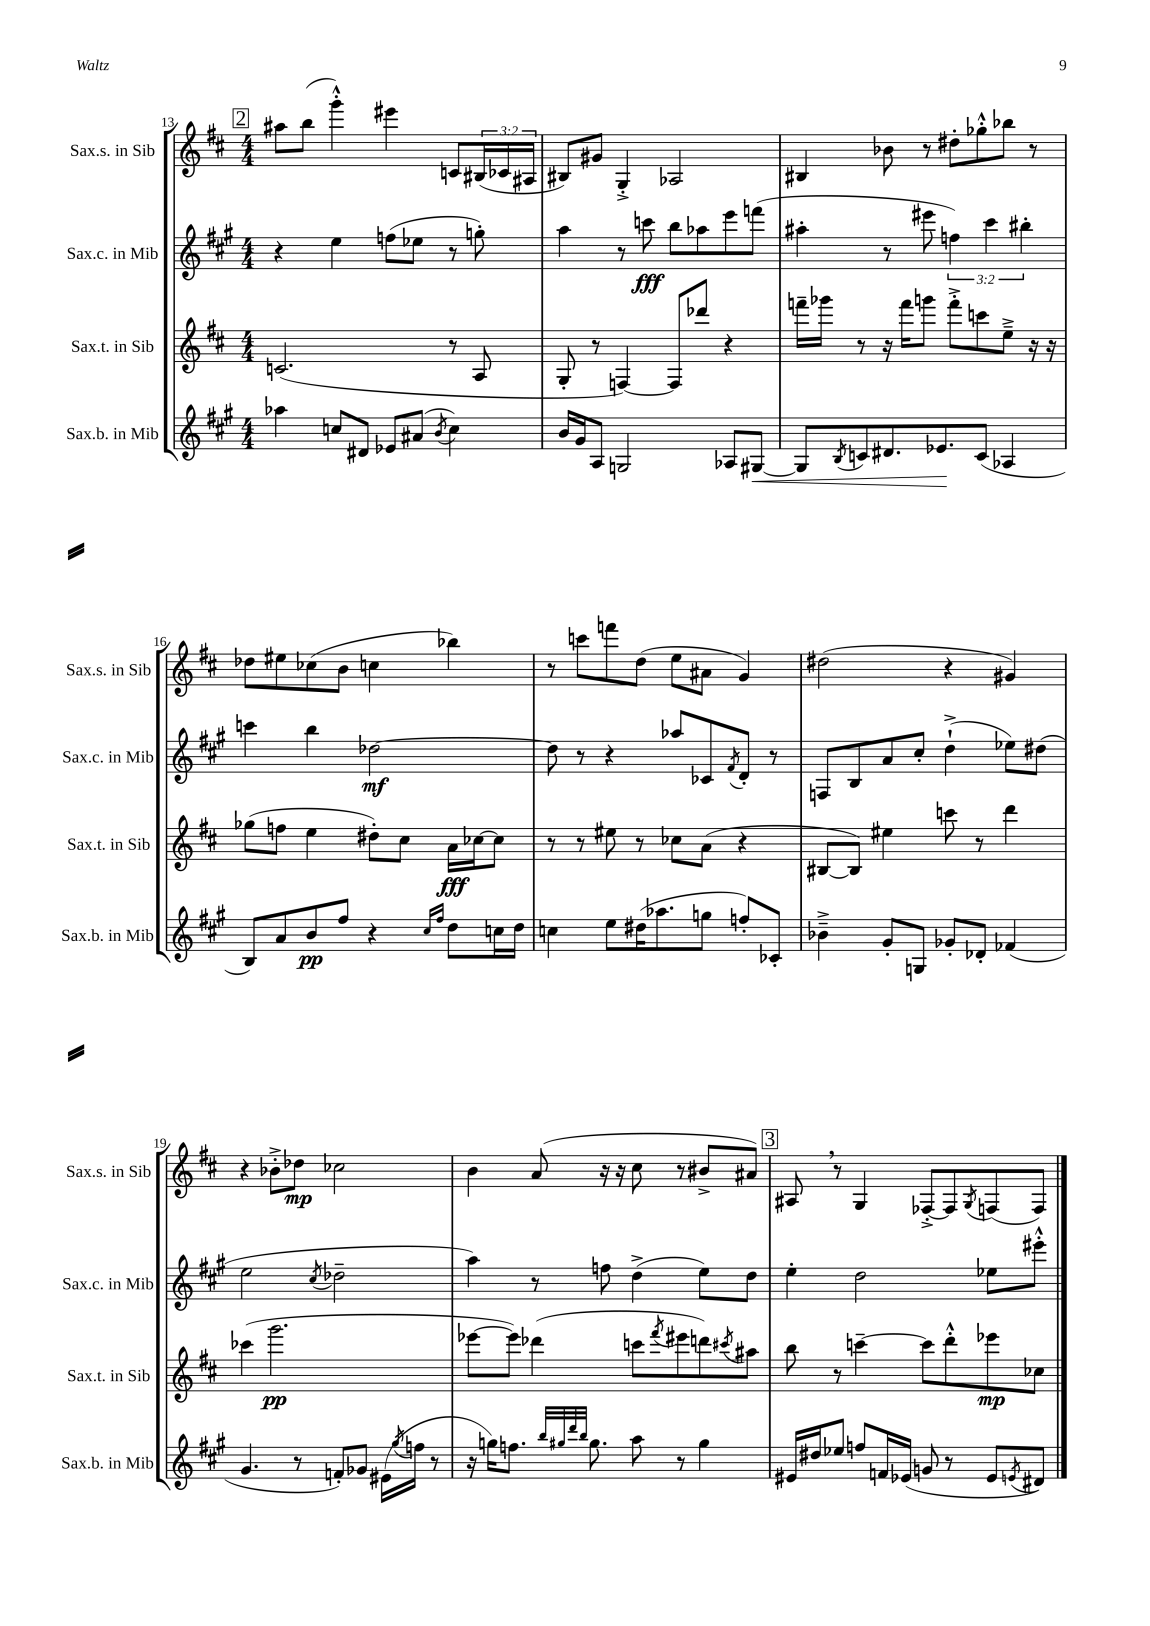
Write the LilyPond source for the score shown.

<<
\new StaffGroup <<
\new Staff = "s0" \with { instrumentName = "Sax.s. in Sib" shortInstrumentName = "Sax.s. in Sib" } {
    \clef treble \key d \major \numericTimeSignature \time 4/4 \override Staff.TupletNumber.text = #tuplet-number::calc-fraction-text
    \mark \markup { \box "2" } ais''8 b''8( g'''4-.-^) eis'''4 c'8 \tuplet 3/2 { bis16( ces'16 ais16 } |
    bis8) gis'8 g4-.-> aes2 |
    bis4 bes'8 r8 dis''8-. ges''8-.-^ bes''8 r8 |
    des''8 eis''8 ces''8( b'8 c''4 bes''4) |
    r8 c'''8 f'''8 d''8( e''8 ais'8 g'4) |
    dis''2( r4 gis'4) |
    r4 bes'8-.-> des''8\mp ces''2 |
    b'4 a'8( r16 r16 cis''8 r8 bis'8-> ais'8) |
    \mark \markup { \box "3" } ais8 \breathe r8 g4 fes8~-.-> fes8 \acciaccatura { g8 } f8( f8) \bar "|." |
}
\new Staff = "s1" \with { instrumentName = "Sax.c. in Mib" shortInstrumentName = "Sax.c. in Mib" } {
    \clef treble \key a \major \numericTimeSignature \time 4/4 \override Staff.TupletNumber.text = #tuplet-number::calc-fraction-text
    \mark \markup { \box "2" } r4 e''4 f''8( ees''8 r8 g''8-.) |
    a''4 r8 c'''8\fff b''8 aes''8 e'''8 f'''8( |
    ais''4-. r8 eis'''8 \tuplet 3/2 { f''4) cis'''4 bis''4-. } |
    c'''4 b''4 des''2~\mf |
    des''8 r8 r4 aes''8 ces'8 \acciaccatura { fis'8 } d'8-. r8 |
    f8 b8 a'8 cis''8-. d''4-!->( ees''8) dis''8( |
    e''2 \acciaccatura { cis''8 } des''2-- |
    a''4) r8 f''8 d''4->( e''8) d''8 |
    \mark \markup { \box "3" } e''4-. d''2 ees''8 eis'''8-.-^ \bar "|." |
}
\new Staff = "s2" \with { instrumentName = "Sax.t. in Sib" shortInstrumentName = "Sax.t. in Sib" } {
    \clef treble \key d \major \numericTimeSignature \time 4/4
    \mark \markup { \box "2" } c'2.( r8 a8 |
    g8-. r8 f4~) f8 des'''8 r4 |
    f'''16-- ges'''16 r8 r16 f'''16 g'''8 f'''8-.-> c'''8 e''8---> r16 r16 |
    ges''8( f''8 e''4 dis''8-.) cis''8 a'16\fff ces''16~ ces''8 |
    r8 r8 eis''8 r8 ces''8 a'8( r4 |
    bis8~ bis8) eis''4 c'''8 r8 d'''4 |
    ces'''4( g'''2.\pp |
    ees'''8~ ees'''8) des'''4( c'''8 \acciaccatura { fis'''8 } eis'''8 d'''8) \acciaccatura { cis'''8 } ais''8 |
    \mark \markup { \box "3" } b''8 r8 c'''4~-- c'''8 d'''8-.-^ ees'''8\mp ces''8 \bar "|." |
}
\new Staff = "s3" \with { instrumentName = "Sax.b. in Mib" shortInstrumentName = "Sax.b. in Mib" } {
    \clef treble \key a \major \numericTimeSignature \time 4/4
    \mark \markup { \box "2" } aes''4 c''8 dis'8 ees'8 ais'8( \acciaccatura { b'8 } c''4) |
    b'16 gis'16 a8 g2 aes8 gis8~\< |
    gis8 \acciaccatura { b8 } c'8 dis'8. ees'8.\! c'8( aes4 |
    b8) a'8 b'8\pp fis''8 r4 \grace { cis''16 fis''16 } d''8 c''16 d''16 |
    c''4 e''8 dis''16( aes''8. g''8 f''8-.) ces'8-. |
    bes'4---> gis'8-. g8 ges'8-. des'8-. fes'4( |
    gis'4. r8 f'8-.) ges'8 eis'16( \acciaccatura { gis''8 } f''16 r8 |
    r16 g''16) f''8. \grace { b''32 gis''32 d'''32 b''32 } gis''8. a''8 r8 gis''4 |
    \mark \markup { \box "3" } eis'16 dis''16 ees''8 f''8 f'16 ees'16( g'8 r8 ees'8 \acciaccatura { e'8 } dis'8) \bar "|." |
}
>>
>>
\layout { \context { \Score currentBarNumber = #13 } }
